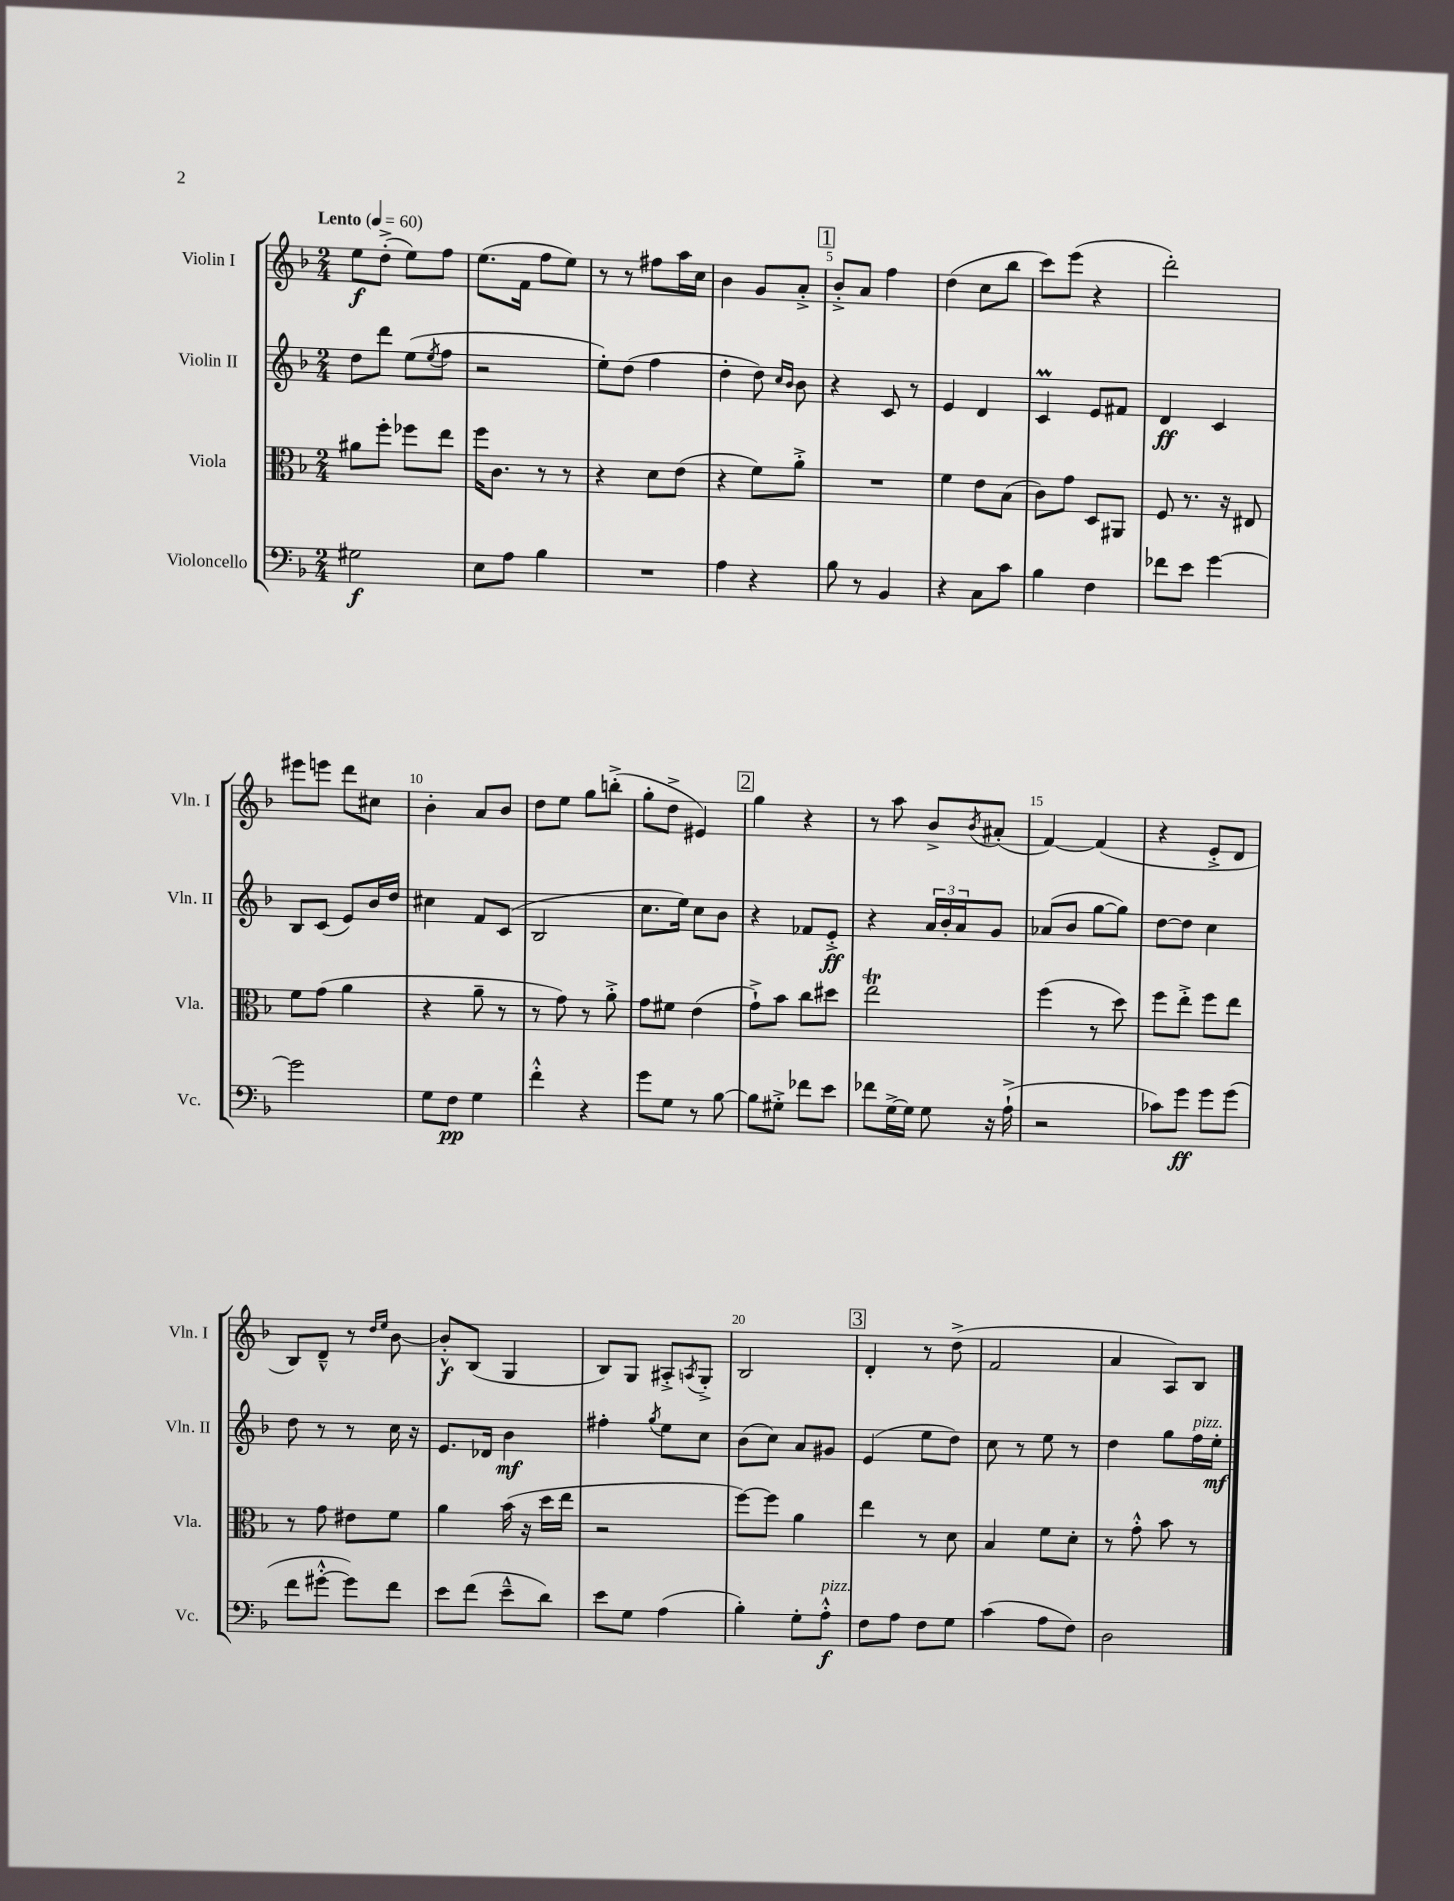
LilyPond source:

<<
\new StaffGroup <<
\new Staff = "s0" \with { instrumentName = "Violin I" shortInstrumentName = "Vln. I" } {
    \clef treble \key f \major \numericTimeSignature \time 2/4 \tempo "Lento" 4 = 60
    e''8\f d''8-.->( e''8) f''8 |
    e''8.( f'16 f''8 e''8) |
    r8 r8 fis''8 a''16 c''16 |
    bes'4 g'8 a'8-.-> |
    \mark \markup { \box "1" } bes'8-.-> a'8 f''4 |
    d''4( c''8 bes''8 |
    c'''8) e'''8( r4 |
    d'''2-.) |
    eis'''8 e'''8 d'''8 cis''8 |
    bes'4-. a'8 bes'8 |
    d''8 e''8 g''8 b''8-.->( |
    g''8-. d''8-> eis'4) |
    \mark \markup { \box "2" } g''4 r4 |
    r8 a''8 bes'8-> \acciaccatura { bes'8 } ais'8-.( |
    f'4~) f'4( |
    r4 e'8-.-> d'8 |
    bes8) d'8---^ r8 \grace { d''16 e''16 } bes'8~ |
    bes'8-.-^\f bes8( g4 |
    bes8) g8 ais8-.-> \acciaccatura { a8 } g8-.-> |
    bes2 |
    \mark \markup { \box "3" } d'4-. r8 d''8->( |
    f'2 |
    a'4 a8) bes8 \bar "|." |
}
\new Staff = "s1" \with { instrumentName = "Violin II" shortInstrumentName = "Vln. II" } {
    \clef treble \key f \major \numericTimeSignature \time 2/4
    d''8 d'''8 e''8( \acciaccatura { e''8 } f''8 |
    r2 |
    e''8-.) d''8( f''4 |
    d''4-. d''8) \grace { c''16 bes'16 } bes'8 |
    \mark \markup { \box "1" } r4 c'8 r8 |
    e'4 d'4 |
    c'4\prall e'8 fis'8 |
    d'4\ff c'4 |
    bes8 c'8( e'8) bes'16 d''16 |
    cis''4 f'8 c'8( |
    bes2 |
    c''8. e''16) c''8 bes'8 |
    \mark \markup { \box "2" } r4 fes'8 e'8-.->\ff |
    r4 \tuplet 3/2 { a'16 bes'16-. a'16 } g'8 |
    aes'8( bes'8 g''8~ g''8) |
    d''8~ d''8 c''4 |
    d''8 r8 r8 c''16 r16 |
    e'8. des'16 bes'4\mf |
    fis''4-. \acciaccatura { g''8 } e''8 c''8 |
    bes'8( c''8) a'8 gis'8 |
    \mark \markup { \box "3" } e'4( e''8 d''8) |
    c''8 r8 e''8 r8 |
    d''4 g''8 f''16^\markup { \italic "pizz." } e''16-.\mf \bar "|." |
}
\new Staff = "s2" \with { instrumentName = "Viola" shortInstrumentName = "Vla." } {
    \clef alto \key f \major \numericTimeSignature \time 2/4
    ais'8 f''8-. fes''8 e''8 |
    f''16 c'8. r8 r8 |
    r4 d'8 e'8( |
    r4 f'8) a'8-.-> |
    \mark \markup { \box "1" } R2 |
    f'4 e'8 bes8( |
    c'8) g'8 d8 ais,8 |
    f8 r8. r16 eis8 |
    f'8 g'8( a'4 |
    r4 a'8-- r8 |
    r8 g'8) r8 a'8-.-> |
    g'8 fis'8 e'4( |
    \mark \markup { \box "2" } g'8-!->) bes'8 c''8 dis''8 |
    e''2\trill |
    f''4( r8 d''8) |
    f''8 e''8-.-> f''8 e''8 |
    r8 g'8 eis'8 f'8 |
    a'4 bes'16( r16 d''16 e''16 |
    r2 |
    f''8~) f''8 a'4 |
    \mark \markup { \box "3" } e''4 r8 d'8 |
    bes4 f'8 d'8-. |
    r8 g'8-.-^ bes'8 r8 \bar "|." |
}
\new Staff = "s3" \with { instrumentName = "Violoncello" shortInstrumentName = "Vc." } {
    \clef bass \key f \major \numericTimeSignature \time 2/4
    gis2\f |
    e8 a8 bes4 |
    R2 |
    a4 r4 |
    \mark \markup { \box "1" } bes8 r8 bes,4 |
    r4 c8 c'8 |
    bes4 f4 |
    fes'8 e'8 g'4~ |
    g'2 |
    g8 f8\pp g4 |
    f'4-.-^ r4 |
    g'8 g8 r8 bes8~ |
    \mark \markup { \box "2" } bes8 gis8-.-> fes'8 e'8 |
    fes'8 g16~-> g16 g8 r16 a16-!->( |
    r2 |
    ces'8) g'8\ff g'8 g'8( |
    f'8 gis'8~-.-^ gis'8) f'8 |
    e'8 f'8( e'8---^ d'8) |
    e'8 g8 a4( |
    bes4-.) g8-. a8-.-^\f^\markup { \italic "pizz." } |
    \mark \markup { \box "3" } f8 a8 f8 g8 |
    c'4( a8 f8) |
    d2 \bar "|." |
}
>>
>>
\layout { \context { \Score \override BarNumber.break-visibility = ##(#f #t #t) barNumberVisibility = #(every-nth-bar-number-visible 5) } }
